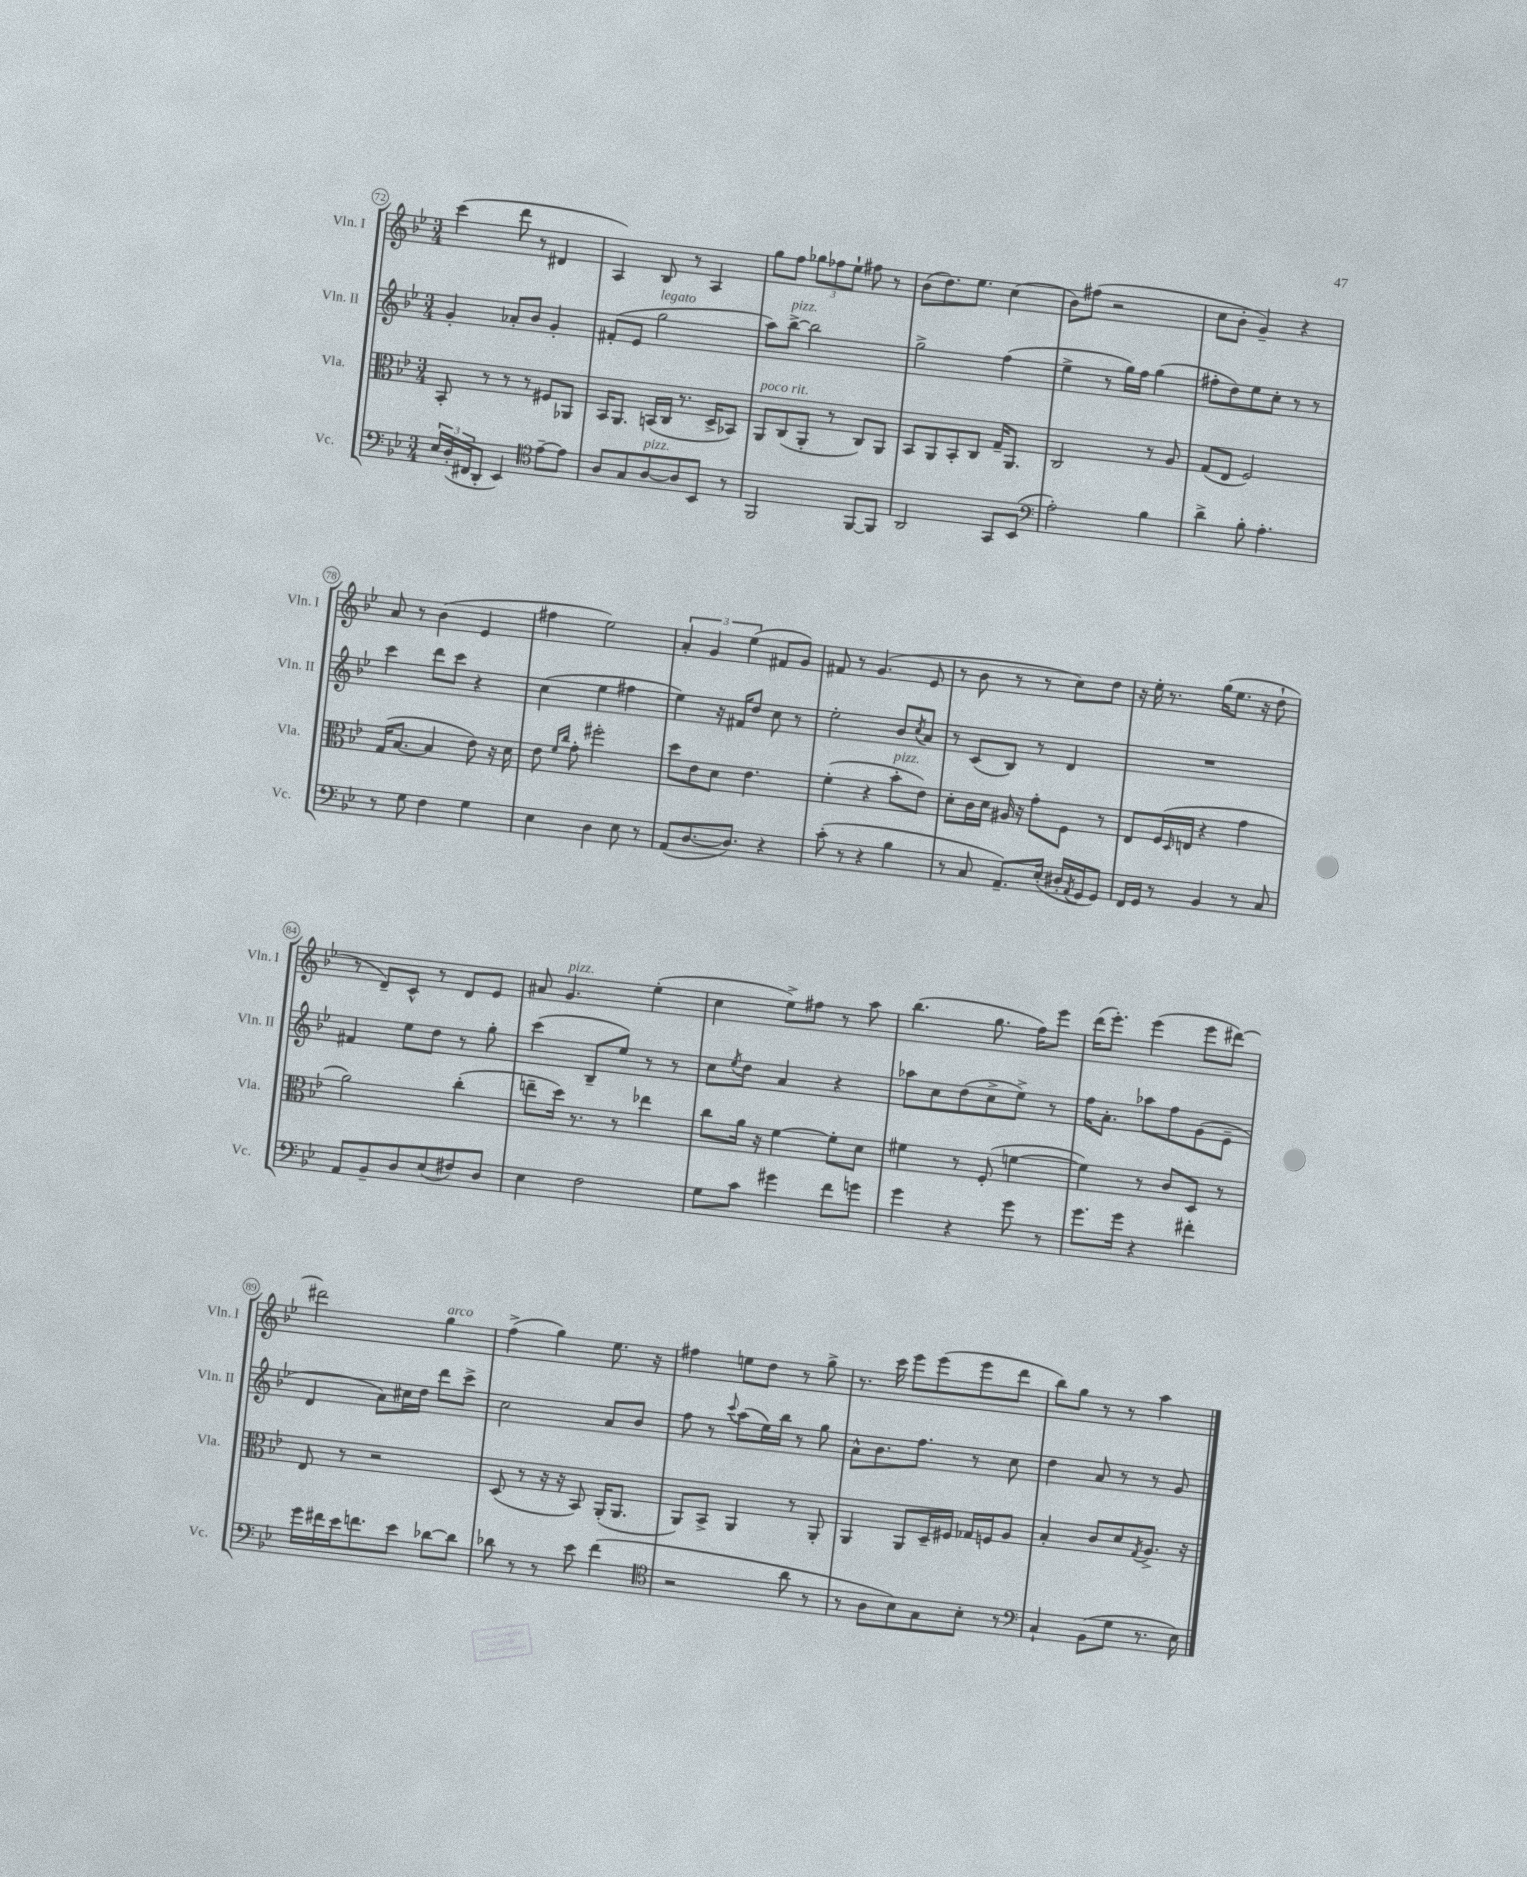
<<
\new StaffGroup <<
\new Staff = "s0" \with { instrumentName = "Vln. I" shortInstrumentName = "Vln. I" } {
    \clef treble \key bes \major \numericTimeSignature \time 3/4
    c'''4( d'''8 r8 dis'4 |
    a4) bes8 r8 a4 |
    g''8 f''8 \tuplet 3/2 { ges''8 fes''8 ees''8-! } fis''8 r8 |
    bes'8( d''8.) ees''8. c''4( |
    bes'8) fis''8( r2 |
    c''8 bes'8-. g'4--) r4 |
    a'8 r8 bes'4( ees'4 |
    fis''4 ees''2) |
    \tuplet 3/2 { a'4-. g'4 ees''4( } fis'8 g'8) |
    fis'8 r8 g'4.( ees'8 |
    r8 bes'8 r8 r8 c''8) d''8 |
    r16 ees''16-. r8. g''16( ees''8. r16 d''8-! |
    r8 d'8--) c'8-^ r8 d'8 ees'8 |
    ais'8 g'4.^\markup { \italic "pizz." } ees''4-.( |
    c''4 ees''8->) fis''8 r8 a''8 |
    bes''4.( g''8. f''16) ees'''8 |
    d'''16( ees'''8.-.) ees'''4( ees'''8 dis'''8~) |
    dis'''2 g''4^\markup { \italic "arco" } |
    f''4->( g''4) ees''8. r16 |
    fis''4 e''8 d''8 r8 g''8-> |
    r8. c'''16 ees'''8 ees'''8( ees'''8 d'''8 |
    bes''8) g''8 r8 r8 a''4 \bar "|." |
}
\new Staff = "s1" \with { instrumentName = "Vln. II" shortInstrumentName = "Vln. II" } {
    \clef treble \key bes \major \numericTimeSignature \time 3/4
    g'4-. aes'8-. bes'8 g'4-. |
    fis'8-.( ees'8 g''2^\markup { \italic "legato" } |
    a''8) bes''8~->^\markup { \italic "pizz." } bes''2 |
    g''2-> f''4( |
    ees''4-> r8 g''16) f''16 g''4( |
    fis''8-. d''8) ees''8 c''8-. r8 r8 |
    c'''4 d'''8 c'''8 r4 |
    c''4( ees''4 fis''4 |
    ees''4) r16 fis'16 d''8 c''8 r8 |
    ees''2-. bes'8 \acciaccatura { c''8 } a'8 |
    r8 c'8( bes8) r8 d'4 |
    R2. |
    fis'4 ees''8 d''8 r8 g''8-. |
    c'''4( bes8-- ees''8) r8 r8 |
    c''8 \acciaccatura { ees''8 } d''8 a'4 r4 |
    aes''8 c''8 d''8( c''8-> ees''8->) r8 |
    f''16 a'8.-. aes''8 f''8 g'8( ees'8-- |
    d'4 a'8) cis''16 d''16 d'''8 c'''8-> |
    c''2 a'8 bes'8 |
    f''8 r8 \appoggiatura { c'''8 } a''8( ees''16) bes''16 r8 g''8 |
    a'8-^ bes'8. f''8. r8 c''8 |
    d''4 a'8 r8 r8 g'8 \bar "|." |
}
\new Staff = "s2" \with { instrumentName = "Vla." shortInstrumentName = "Vla." } {
    \clef alto \key bes \major \numericTimeSignature \time 3/4
    bes,8-. r8 r8 r8 fis8 aes,8 |
    bes,16 a,8. b,16( c16 r8. d16-> bes,8) |
    a,8^\markup { \italic "poco rit." } c8( a,8-. r8 c8) a,8 |
    bes,8 a,8 bes,8-. c8 g16-- a,8. |
    c2 r8 a8 |
    g8( ees8 f2) |
    g16( bes8.~ bes4 ees'8) r16 d'16 |
    ees'8 \grace { f'16 c''16 } g'8-. fis''2-. |
    d''8 ees'8 d'8 ees'4. |
    f'4-.( r4 bes'8-.^\markup { \italic "pizz." } ees'8) |
    d'8-. c'16 d'16 ais16 r16 g'8-. f8 r8 |
    ees8 f16( \grace { d16 } e16 r4 g'4 |
    a'2) c''4-.( |
    e''8-- d''16) r8. r8 ees''4 |
    c''8 a'16 r16 f'4~ f'8-. d'8 |
    fis'4 r8 f8-.( f'4~ |
    f'4) r8 c'8 d8 r8 |
    ees8 r8 r2 |
    d8( r8 r16 r16 bes,8) a,16-.( a,8. |
    a,8) bes,8-> a,4 r8 a,8-. |
    a,4 a,8 d16-- fis16 ges16 f16 a8 |
    bes4-. c'8 d'8 \acciaccatura { g8 } a8.-> r16 \bar "|." |
}
\new Staff = "s3" \with { instrumentName = "Vc." shortInstrumentName = "Vc." } {
    \clef bass \key bes \major \numericTimeSignature \time 3/4
    \tuplet 3/2 { ees16 d16-.( fis,16 } d,8-. ees,4) \clef tenor ees'8~-- ees'8 |
    a8 g8 a8~^\markup { \italic "pizz." } a8 bes,8 r8 |
    f,2 f,8~ f,8 |
    a,2 g,8 bes,8( |
    \clef bass a2-.) bes4 |
    d'4-> bes8-. a4.-. |
    r8 g8 f4 g4 |
    ees4 d4 ees8 r8 |
    a,8( d8.~ d8.) r4 |
    c'8-.( r8 r4 bes4 |
    r8 c8 a,8.--) ees16-.( dis16-. \acciaccatura { a,8 } g,16 g,8) |
    f,16 g,16 r8 bes,4 r8 c8 |
    a,8 bes,8-- d8 ees8( fis8) d8 |
    ees4 f2 |
    g8 c'8 gis'4 f'8 g'8 |
    g'4 r4 g'8 r8 |
    g'8. g'16 r4 fis'4-. |
    g'16 fis'16 ees'16 f'8. ees'8 des'8~ des'8 |
    des'8 r8 r8 ees'8 f'4( |
    \clef tenor r2 a'8 r8 |
    r8 a8 bes8) g8 bes8-. r8 |
    \clef bass c4-! bes,8( g8 r8. ees16) \bar "|." |
}
>>
>>
\layout { \context { \Score currentBarNumber = #72 \override BarNumber.stencil = #(make-stencil-circler 0.1 0.3 ly:text-interface::print) } }
